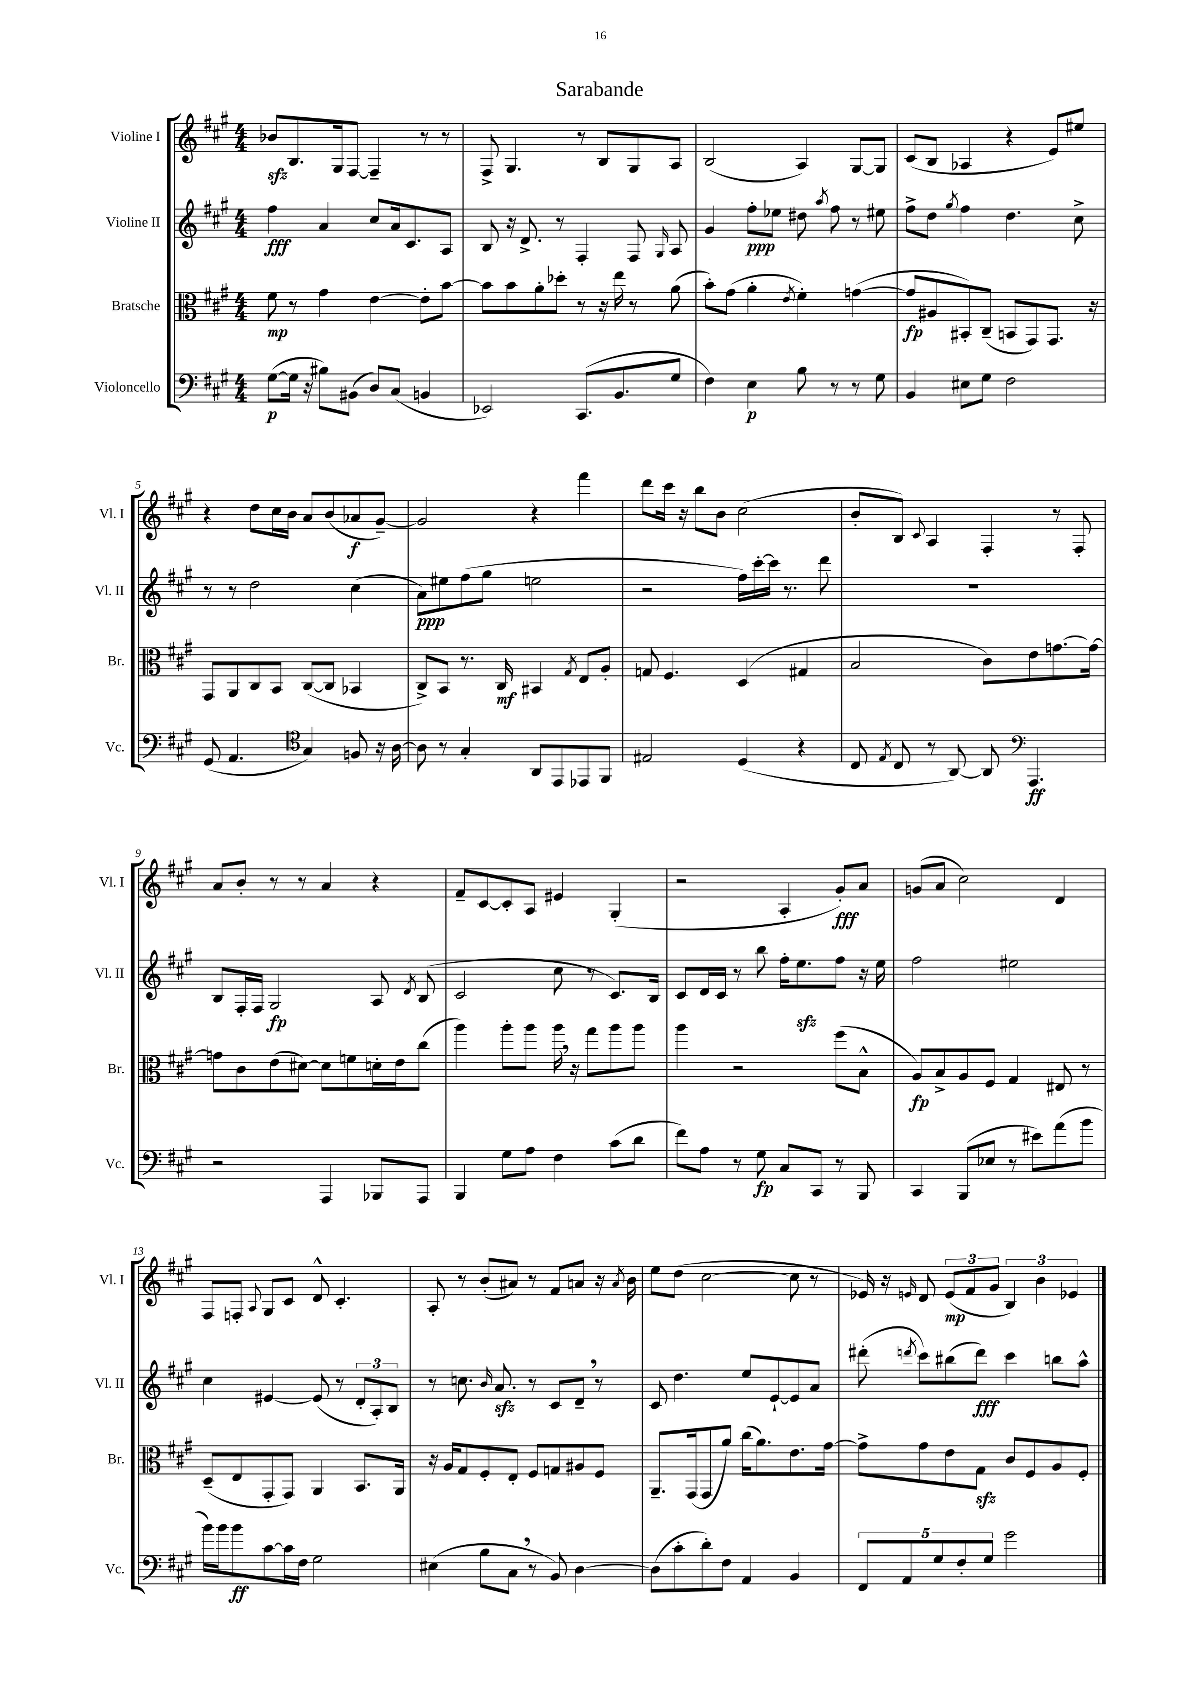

**kern	**dynam	**kern	**dynam	**kern	**dynam	**kern	**dynam
*part4	*part4	*part3	*part3	*part2	*part2	*part1	*part1
*staff4	*staff4	*staff3	*staff3	*staff2	*staff2	*staff1	*staff1
*I"Violoncello	*	*I"Bratsche	*	*I"Violine II	*	*I"Violine I	*
*I'Vc.	*	*I'Br.	*	*I'Vl. II	*	*I'Vl. I	*
*clefF4	*	*clefC3	*	*clefG2	*	*clefG2	*
*k[f#c#g#]	*	*k[f#c#g#]	*	*k[f#c#g#]	*	*k[f#c#g#]	*
*M4/4	*	*M4/4	*	*M4/4	*	*M4/4	*
=1	=1	=1	=1	=1	=1	=1	=1
([8G#\L	p	8f#\	mp	4ff#\	fff	8b-Xzz/L	.
16G#\Jk]	.	8r	.	.	.	8.B/	.
16r	.	.	.	.	.	.	.
8B#X\L)	.	4g#\	.	4a/	.	.	.
.	.	.	.	.	.	16G#/k	.
(8BB#X\J	.	.	.	.	.	[8F#/J	.
8D/L)	.	[4e\	.	8cc#/L	.	4F#~/]	.
(8C#/J	.	.	.	16a/k	.	.	.
.	.	.	.	8.c#/	.	.	.
4BBn/	.	8e'\L]	.	.	.	8r	.
.	.	[8b\J	.	8A/J	.	8r	.
=2	=2	=2	=2	=2	=2	=2	=2
2EE-X/)	.	8b\L]	.	8B/	.	8F#^/	.
.	.	8b\	.	16r	.	4.G#/	.
.	.	.	.	8.d^/	.	.	.
.	.	8a'\	.	.	.	.	.
.	.	8dd-X'\J	.	8r	.	.	.
(8.CC#/L	.	8r	.	4F#'/	.	8r	.
.	.	16r	.	.	.	8B/L	.
8.BB/	.	16ee\	.	.	.	.	.
.	.	8r	.	8F#/	.	8G#/	.
.	.	.	.	16qqG#/	.	.	.
8G#/J	.	(8a\	.	8A/	.	8A/J	.
=3	=3	=3	=3	=3	=3	=3	=3
4F#\)	.	8b'\L)	.	4g#/	.	(2B/	.
.	.	(8g#\J	.	.	.	.	.
4E\	p	4a'\	.	8ff#'\L	ppp	.	.
.	.	.	.	8ee-X\J	.	.	.
.	.	8qe/	.	.	.	.	.
8B\	.	4f#'\)	.	8dd#X\	.	4A/)	.
.	.	.	.	8qaa/	.	.	.
8r	.	.	.	8ff#\	.	.	.
8r	.	([4gn\	.	8r	.	[8G#/L	.
8G#\	.	.	.	8ee#X\	.	8G#/J]	.
=4	=4	=4	=4	=4	=4	=4	=4
4BB/	.	8g/L]	fp	8ff#^\L	.	(8c#/L	.
.	.	8A#X/	.	8dd\J	.	8B/J	.
.	.	.	.	8qgg#/	.	.	.
8E#X\L	.	8BB#X'/)	.	4ff#\	.	4A-X/	.
8G#\J	.	(8C#~/J	.	.	.	.	.
2F#\	.	8BBn/L	.	4.dd\	.	4r	.
.	.	8GG#/)	.	.	.	.	.
.	.	8.GG#/J	.	.	.	8e/L)	.
.	.	.	.	8cc#^\	.	8ee#X/J	.
.	.	16r	.	.	.	.	.
!!LO:LB:g=z
=5	=5	=5	=5	=5	=5	=5	=5
(8GG#/	.	8GG#/L	.	8r	.	4r	.
4.AA/	.	8AA/	.	8r	.	.	.
.	.	8C#/	.	2dd\	.	8dd\L	.
.	.	8BB/J	.	.	.	16cc#\L	.
.	.	.	.	.	.	16b\JJ	.
*clefC4	*	*	*	*	*	*	*
4G#/)	.	([8C#/L	.	.	.	8a/L	.
.	.	8C#/J]	.	.	.	(8b/	.
8Fn/	.	4BB-X/	.	(4cc#\	.	8a-X/	f
16r	.	.	.	.	.	[8g#~/J)	.
[16A\	.	.	.	.	.	.	.
=6	=6	=6	=6	=6	=6	=6	=6
8A\]	.	8C#^/L)	.	8a\L)	ppp	2g#/]	.
8r	.	8BB/J	.	8ee#X\	.	.	.
4G#'/	.	8.r	.	(8ff#\	.	.	.
.	.	.	.	8gg#\J	.	.	.
.	.	16C#/	mf	.	.	.	.
8AA/L	.	4BB#X/	.	2een\	.	4r	.
8EE/	.	.	.	.	.	.	.
.	.	8qG#/	.	.	.	.	.
8EE-X/	.	8E/L	.	.	.	4fff#\	.
8FF#/J	.	8A'/J	.	.	.	.	.
=7	=7	=7	=7	=7	=7	=7	=7
2E#X/	.	8Gn/	.	2r	.	8ddd\L	.
.	.	4.F#/	.	.	.	16ccc#\Jk	.
.	.	.	.	.	.	16r	.
.	.	.	.	.	.	8bb\L	.
.	.	.	.	.	.	8b\J	.
(4D/	.	(4D/	.	16ff#\LL)	.	(2cc#\	.
.	.	.	.	[16ccc#'\	.	.	.
.	.	.	.	16ccc#\JJ]	.	.	.
.	.	.	.	8.r	.	.	.
4r	.	4G#X/	.	.	.	.	.
.	.	.	.	8ddd\	.	.	.
=8	=8	=8	=8	=8	=8	=8	=8
8C#/	.	2B/	.	1r	.	8b'/L	.
8qE/	.	.	.	.	.	.	.
8C#/	.	.	.	.	.	8B/J)	.
.	.	.	.	.	.	8qqc#/	.
8r	.	.	.	.	.	4A/	.
[8AA/)	.	.	.	.	.	.	.
8AA/]	.	8c#\L)	.	.	.	4F#'/	.
*clefF4	*	*	*	*	*	*	*
4.AAA/	ff	8e\	.	.	.	.	.
.	.	[8.gn\	.	.	.	8r	.
.	.	.	.	.	.	8F#'/	.
.	.	16g\Jk_	.	.	.	.	.
!!LO:LB:g=z
=9	=9	=9	=9	=9	=9	=9	=9
2r	.	8gn\L]	.	8B/L	.	8a/L	.
.	.	8c#\	.	16F#'/L	.	8b'/J	.
.	.	.	.	16F#/JJ	.	.	.
.	.	(8e\	.	2G#/	fp	8r	.
.	.	[8d#X\J)	.	.	.	8r	.
4AAA/	.	8d#\L]	.	.	.	4a/	.
.	.	8fn\	.	.	.	.	.
8BBB-X/L	.	16dn'\L	.	8A/	.	4r	.
.	.	16e\J	.	.	.	.	.
.	.	.	.	8qd/	.	.	.
8AAA/J	.	(8cc#\J	.	(8B/	.	.	.
=10	=10	=10	=10	=10	=10	=10	=10
4BBB/	.	4aa\)	.	2c#/	.	8f#~/L	.
.	.	.	.	.	.	[8c#/	.
8G#\L	.	8aa'\L	.	.	.	8c#'/]	.
8A\J	.	8aa\J	.	.	.	8A/J	.
4F#\	.	16aa,\	.	8cc#\	.	4e#X/	.
.	.	16r	.	.	.	.	.
.	.	8gg#\L	.	8r	.	.	.
(8c#\L	.	8aa\	.	8.c#/L)	.	(4G#'/	.
8d\J	.	8aa\J	.	.	.	.	.
.	.	.	.	16B/Jk	.	.	.
=11	=11	=11	=11	=11	=11	=11	=11
8f#\L)	.	4aa\	.	8c#/L	.	2r	.
8A\J	.	.	.	16d/L	.	.	.
.	.	.	.	16c#/JJ	.	.	.
8r	.	2r	.	8r	.	.	.
8G#\	fp	.	.	8bb\	.	.	.
8C#/L	.	.	.	16ff#'\KL	.	4A'/	.
.	.	.	.	8.eezz\	.	.	.
8CC#/J	.	.	.	.	.	.	.
8r	.	(8ff#\L	.	8ff#\J	.	8g#'/L)	fff
8BBB/	.	8B^^\J	.	16r	.	8a/J	.
.	.	.	.	16ee\	.	.	.
=12	=12	=12	=12	=12	=12	=12	=12
4CC#/	.	8A/L)	fp	2ff#\	.	(8gn/L	.
.	.	8B^/	.	.	.	8a/J	.
(8BBB/L	.	8A/	.	.	.	2cc#\)	.
8E-X/J	.	8F#/J	.	.	.	.	.
8r	.	4G#/	.	2ee#X\	.	.	.
8e#X\L)	.	.	.	.	.	.	.
(8a\	.	8E#X/	.	.	.	4d/	.
8b\J	.	8r	.	.	.	.	.
!!LO:LB:g=z
=13	=13	=13	=13	=13	=13	=13	=13
16b\LL)	.	(8D~/L	.	4cc#\	.	8F#/L	.
16b\J	.	.	.	.	.	.	.
8b\	ff	8E/	.	.	.	8Fn'/J	.
.	.	.	.	.	.	8qqA/	.
[8c#\	.	8GG#'/	.	[4e#X/	.	8G#/L	.
16c#\L]	.	8GG#/J)	.	.	.	8c#/J	.
16F#\JJ	.	.	.	.	.	.	.
2G#\	.	4AA/	.	(8e#/]	.	8d^^/	.
.	.	.	.	8r	.	4.c#'/	.
.	.	8.BB/L	.	12d'/L	.	.	.
.	.	.	.	12A'/)	.	.	.
.	.	.	.	12B/J	.	.	.
.	.	16AA/Jk	.	.	.	.	.
=14	=14	=14	=14	=14	=14	=14	=14
(4E#X\	.	16r	.	8r	.	8A'/	.
.	.	16A/KL	.	.	.	.	.
.	.	8G#/	.	8.ccn\	.	8r	.
8B\L	.	8F#'/	.	.	.	(8b'/L	.
.	.	.	.	16qqb/	.	.	.
.	.	.	.	8.azz/	.	.	.
8C#,\J	.	8E'/J	.	.	.	8a#X/J)	.
8r	.	8F#/L	.	8r	.	8r	.
8BB/)	.	8Gn/	.	8c#/L	.	8f#/L	.
[4D\	.	8A#X/	.	8d~,/J	.	8an/J	.
.	.	8F#/J	.	8r	.	16r	.
.	.	.	.	.	.	8qa/	.
.	.	.	.	.	.	16b\	.
=15	=15	=15	=15	=15	=15	=15	=15
(8D\L]	.	8.AA~/L	.	8c#/	.	8ee\L	.
8c#'\	.	.	.	4.dd\	.	(8dd\J	.
.	.	(16GG#/k	.	.	.	.	.
8d'\)	.	8GG#/	.	.	.	[2cc#\	.
8F#\J	.	8a/J)	.	.	.	.	.
4AA/	.	(16cc#\KL	.	8ee/L	.	.	.
.	.	8.a\)	.	.	.	.	.
.	.	.	.	[8e`/	.	.	.
4BB/	.	8.e\	.	8e/]	.	8cc#\]	.
.	.	.	.	8a/J	.	8r	.
.	.	[16g#\Jk	.	.	.	.	.
=16	=16	=16	=16	=16	=16	=16	=16
10FF#/L	.	8g#^\L]	.	(8ddd#X'\	.	16e-X/)	.
.	.	.	.	.	.	16r	.
10AA/	.	.	.	.	.	.	.
.	.	.	.	8qdddn/	.	16qqen/	.
.	.	8g#\	.	8ccc#\L)	.	8d/	.
10G#/	.	.	.	.	.	.	.
.	.	8e\	.	(8bb#X\	.	(12e/L	mp
10F#'/	.	.	.	.	.	.	.
.	.	.	.	.	.	12f#/	.
.	.	8G#zz\J	.	8ddd\J)	fff	.	.
10G#/J	.	.	.	.	.	.	.
.	.	.	.	.	.	12g#/J	.
2g#\	.	8c#/L	.	4ccc#\	.	6B/)	.
.	.	8F#/	.	.	.	.	.
.	.	.	.	.	.	6b\	.
.	.	8A/	.	8bbn\L	.	.	.
.	.	.	.	.	.	6e-X/	.
.	.	8F#'/J	.	8aa^^\J	.	.	.
==	==	==	==	==	==	==	==
*-	*-	*-	*-	*-	*-	*-	*-
